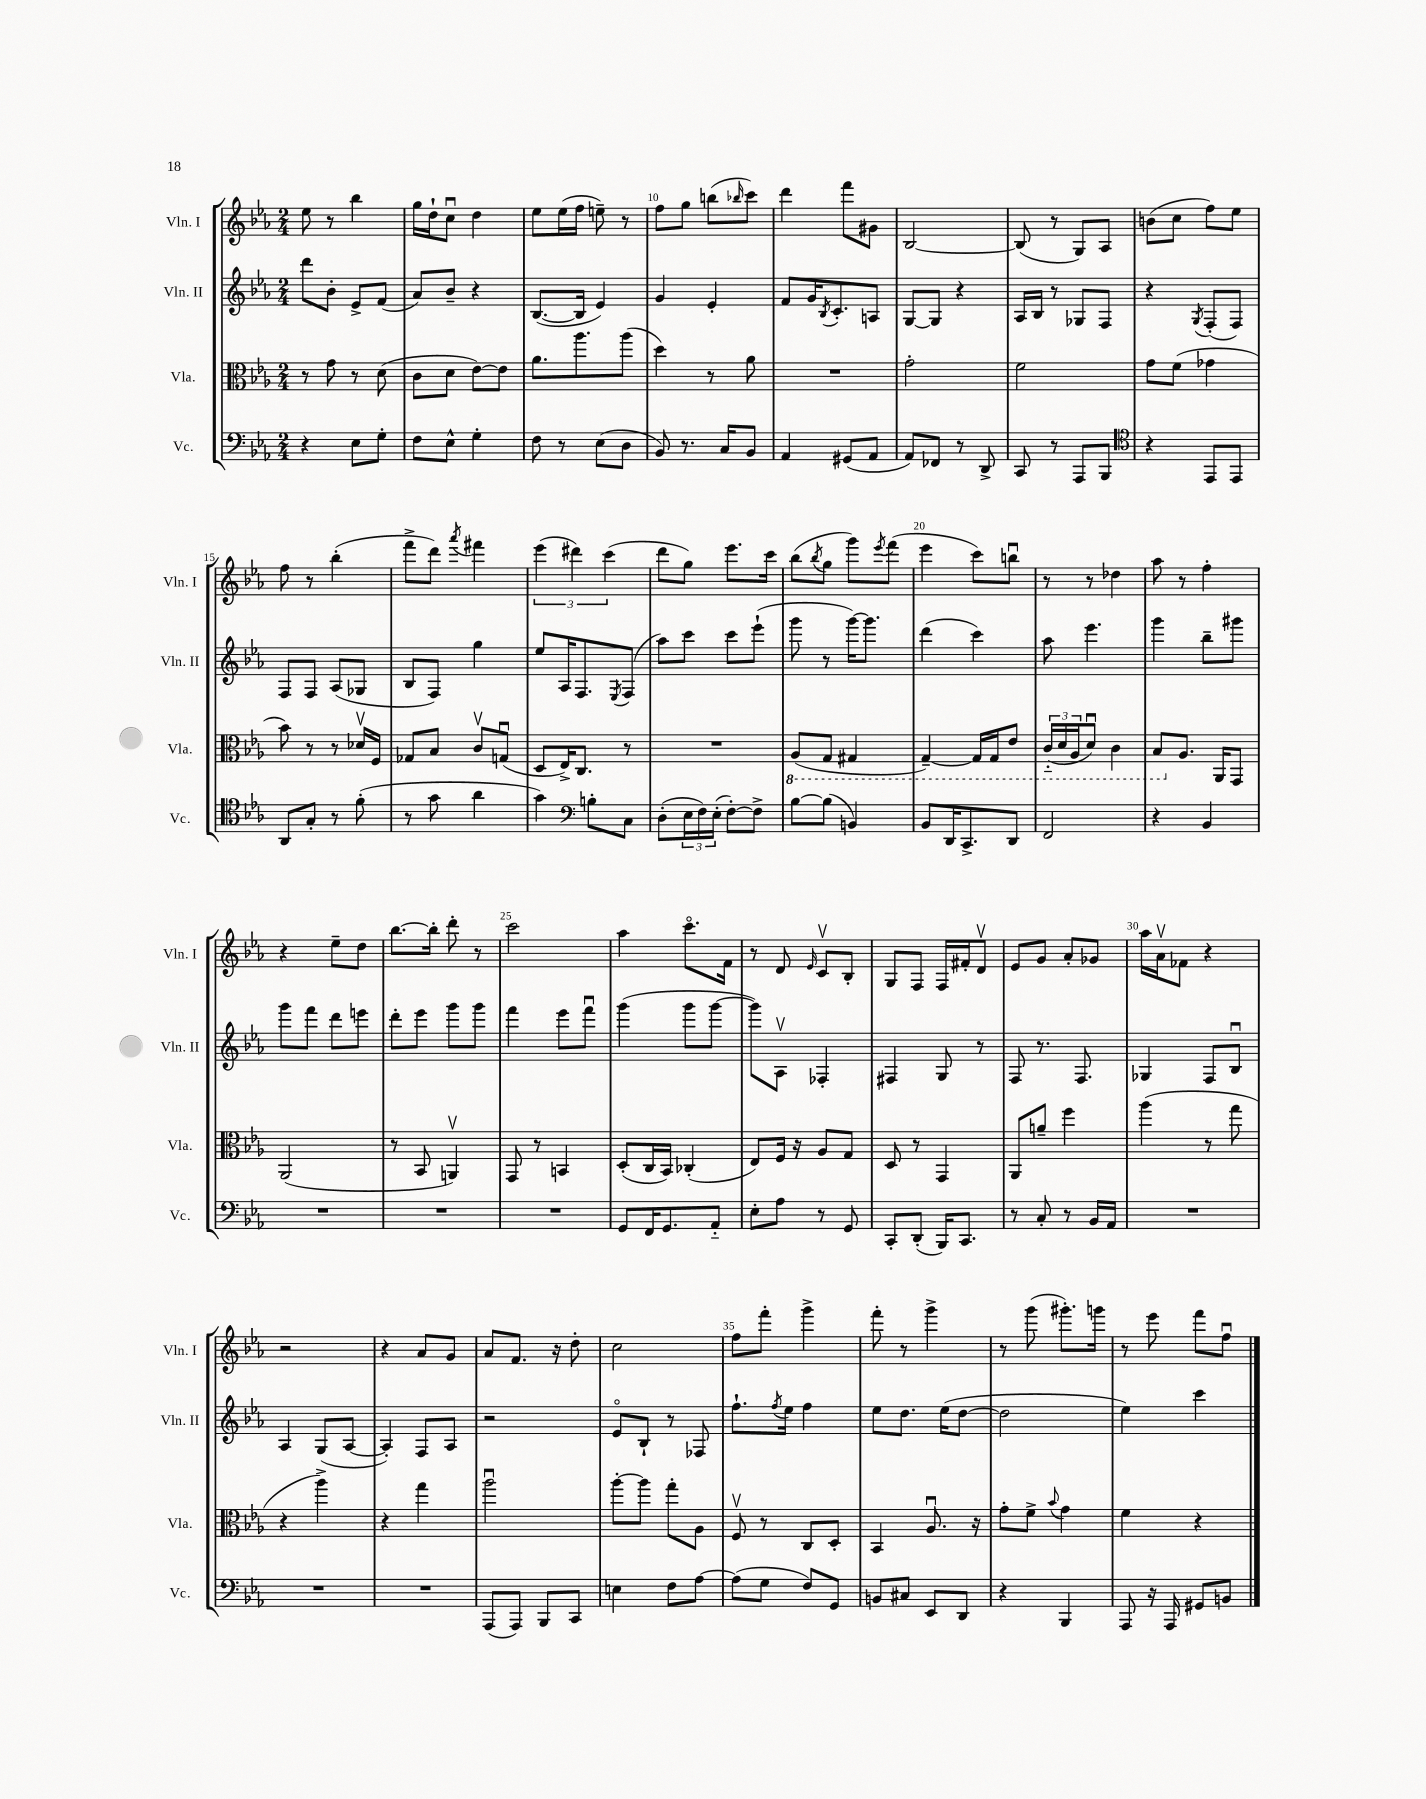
<<
\new StaffGroup <<
\new Staff = "s0" \with { instrumentName = "Vln. I" shortInstrumentName = "Vln. I" } {
    \clef treble \key ees \major \numericTimeSignature \time 2/4
    ees''8 r8 bes''4 |
    g''16 d''16-! c''8\downbow d''4 |
    ees''8 ees''16( f''16 e''8--) r8 |
    f''8 g''8 b''8( \grace { bes''16 } c'''8) |
    d'''4 f'''8 gis'8 |
    bes2~ |
    bes8( r8 g8) aes8 |
    b'8( c''8 f''8) ees''8 |
    f''8 r8 bes''4-.( |
    f'''8-> d'''8) \acciaccatura { aes'''8 } fis'''4 |
    \tuplet 3/2 { ees'''4( dis'''4) c'''4( } |
    d'''8 g''8) ees'''8. c'''16 |
    bes''8( \acciaccatura { bes''8 } g''8 g'''8) \acciaccatura { ees'''8 } f'''8( |
    ees'''4 c'''8) b''8\downbow |
    r8 r8 des''4 |
    aes''8 r8 f''4-. |
    r4 ees''8-- d''8 |
    bes''8.~ bes''16-. d'''8-. r8 |
    c'''2 |
    aes''4 c'''8.\flageolet f'16 |
    r8 d'8 \grace { ees'16 } c'8\upbow bes8-. |
    g8 f8 f16 fis'16-. d'8\upbow |
    ees'8 g'8 aes'8-. ges'8 |
    aes''16 aes'16\upbow fes'8 r4 |
    r2 |
    r4 aes'8 g'8 |
    aes'8 f'8. r16 d''8-. |
    c''2 |
    f''8 f'''8-. g'''4-> |
    f'''8-. r8 g'''4-> |
    r8 g'''8( gis'''8.-.) g'''16 |
    r8 ees'''8 f'''8 f''8\downbow \bar "|." |
}
\new Staff = "s1" \with { instrumentName = "Vln. II" shortInstrumentName = "Vln. II" } {
    \clef treble \key ees \major \numericTimeSignature \time 2/4
    d'''8 bes'8-. ees'8-> f'8( |
    aes'8) bes'8-- r4 |
    bes8.~( bes16 ees'4) |
    g'4 ees'4-. |
    f'8 g'16 \acciaccatura { bes8 } c'8.-. a8 |
    g8~ g8 r4 |
    aes16 bes16 r8 ges8 f8 |
    r4 \acciaccatura { g8 } f8-.( f8) |
    f8 f8 aes8( ges8 |
    bes8 f8) g''4 |
    ees''8 aes16 f8. \acciaccatura { ees8 } f8( |
    aes''8) c'''8 c'''8 ees'''8-!( |
    g'''8 r8 g'''16~) g'''8. |
    d'''4( c'''4) |
    aes''8 ees'''4. |
    g'''4 bes''8-- gis'''8 |
    g'''8 f'''8 d'''8 e'''8 |
    d'''8-. ees'''8 g'''8 g'''8 |
    f'''4 ees'''8 f'''8\downbow |
    g'''4( g'''8 g'''8~ |
    g'''8) aes8\upbow fes4-. |
    fis4 g8 r8 |
    f8 r8. f8. |
    ges4 f8 bes8\downbow |
    aes4 g8( aes8~ |
    aes4-.) f8 aes8 |
    r2 |
    ees'8\flageolet bes8-! r8 fes8 |
    f''8.-! \acciaccatura { f''8 } ees''16 f''4 |
    ees''8 d''8. ees''16( d''8~ |
    d''2 |
    ees''4) c'''4 \bar "|." |
}
\new Staff = "s2" \with { instrumentName = "Vla." shortInstrumentName = "Vla." } {
    \clef alto \key ees \major \numericTimeSignature \time 2/4
    r8 g'8 r8 d'8( |
    c'8 d'8 ees'8~) ees'8 |
    aes'8. aes''8. aes''8( |
    d''4) r8 aes'8 |
    R2 |
    g'2-. |
    f'2 |
    g'8 f'8( ges'4 |
    bes'8) r8 r8 des'16\upbow f16 |
    ges8 bes8 c'8\upbow g8\downbow( |
    d8 ees16->) c8. r8 |
    R2 |
    \ottava #-1 aes,8( g,8 gis,4 |
    g,4~--) g,16 g,16 ees8 |
    \tuplet 3/2 { c16-_( d16 aes,16 } d8\downbow) c4 |
    bes,8 \ottava #0 aes8. aes,16 g,8 |
    aes,2( |
    r8 bes,8 a,4\upbow) |
    g,8 r8 b,4 |
    d8-.( c16 bes,16) ces4-.( |
    ees8) f16 r16 aes8 g8 |
    d8 r8 g,4 |
    aes,8 a'8-- f''4 |
    aes''4( r8 g''8 |
    r4 aes''4->) |
    r4 g''4 |
    aes''2\downbow |
    aes''8~-. aes''8 g''8-. aes8 |
    f8\upbow r8 c8 d8-. |
    bes,4 aes8.\downbow r16 |
    g'8-. f'8-> \appoggiatura { bes'8 } g'4 |
    f'4 r4 \bar "|." |
}
\new Staff = "s3" \with { instrumentName = "Vc." shortInstrumentName = "Vc." } {
    \clef bass \key ees \major \numericTimeSignature \time 2/4
    r4 ees8 g8-. |
    f8 ees8-^ g4-. |
    f8 r8 ees8( d8 |
    bes,8) r8. c16 bes,8 |
    aes,4 gis,8( aes,8 |
    aes,8) fes,8 r8 d,8-> |
    c,8 r8 aes,,8 bes,,8 |
    \clef tenor r4 ees,8 ees,8 |
    aes,8 g8-. r8 f'8-.( |
    r8 g'8 aes'4 |
    g'4) \clef bass b8-. c8 |
    d8-.( \tuplet 3/2 { ees16 f16) ees16-.( } f8~-.) f8-> |
    bes8~ bes8( b,4) |
    bes,8 d,16 c,8.-> d,8 |
    f,2 |
    r4 bes,4 |
    R2 |
    R2 |
    R2 |
    g,8 f,16 g,8. aes,8-_ |
    ees8-. aes8 r8 g,8 |
    c,8-. d,8-.( bes,,16) c,8. |
    r8 c8-. r8 bes,16 aes,16 |
    R2 |
    R2 |
    R2 |
    aes,,8( aes,,8) bes,,8 c,8 |
    e4 f8 aes8~ |
    aes8( g8 f8) g,8 |
    b,8 cis8 ees,8 d,8 |
    r4 bes,,4 |
    aes,,8 r16 aes,,16 gis,8 b,8 \bar "|." |
}
>>
>>
\layout { \context { \Score currentBarNumber = #7 \override BarNumber.break-visibility = ##(#f #t #t) barNumberVisibility = #(every-nth-bar-number-visible 5) } }
